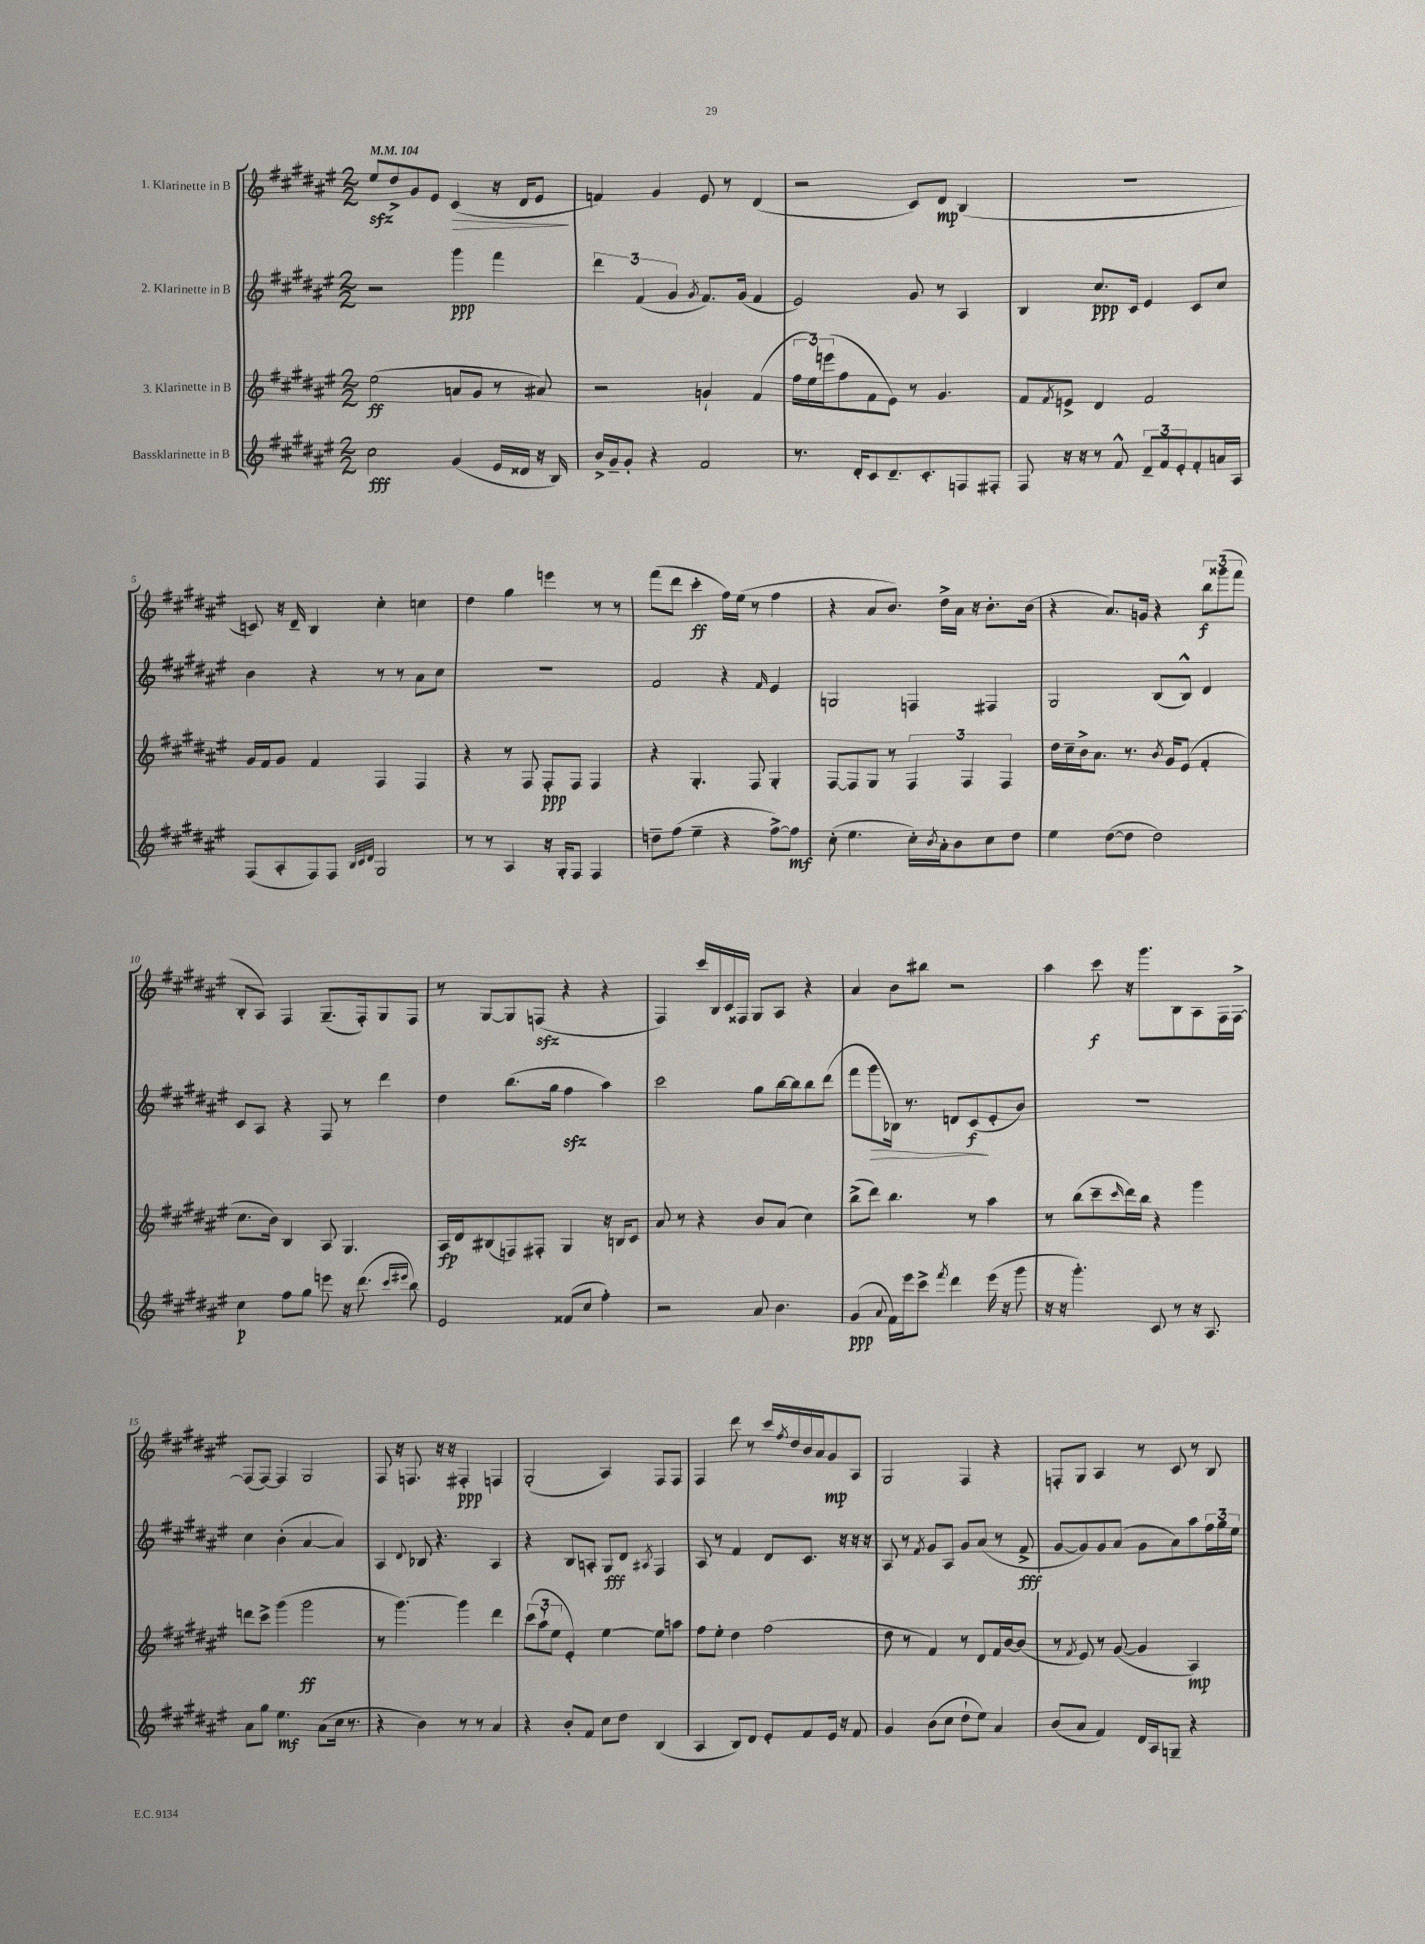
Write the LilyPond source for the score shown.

<<
\new StaffGroup <<
\new Staff = "s0" \with { instrumentName = "1. Klarinette in B" } {
    \clef treble \key fis \major \numericTimeSignature \time 2/2 \tempo 4 = 104
    eis''8\sfz dis''8-> gis'8 eis'8 cis'4\>( r16 dis'16 eis'8\! |
    f'4) gis'4 eis'8 r8 dis'4( |
    r2 cis'8) dis'8\mp b4( |
    R1 |
    c'8) r16 dis'16-- b4 cis''4-. c''4 |
    dis''4 gis''4 e'''4 r8 r8 |
    fis'''8( dis'''8 cis'''4-.\ff fis''16) eis''16( r8 fis''4 |
    r4 ais'8 b'8.) dis''16-> ais'16 r16 b'8.-. b'16( |
    r4 ais'8.) g'16 r4 \tuplet 3/2 { b''8\f gisis'''8( fis'''8 } |
    b8-. ais8) fis4 gis8.--( fis16-.) gis8 fis8 |
    r8 gis8~ gis8 f8\sfz( r4 r4 |
    fis4) cis'''16 b16 cis'16 fisis16 gis8 ais8 r4 |
    ais'4 b'8 bis''8 r2 |
    ais''4 cis'''8\f r16 gis'''8. b8 ais8 fis16 fis16~-> |
    fis8( fis8~) fis4 gis2 |
    fis8 r16 f8. r16 r16 fis4-.\ppp f4 |
    gis2-.( ais4) fis8 fis8 |
    fis4 dis'''8 r8 cis'''16 \acciaccatura { fis''8 } dis''16 b'16 ais'16 gis'8\mp ais8 |
    gis2 fis4 r4 |
    f8-. gis8 ais4 r8 cis'8 r8 b8 \bar "|." |
}
\new Staff = "s1" \with { instrumentName = "2. Klarinette in B" } {
    \clef treble \key fis \major \numericTimeSignature \time 2/2
    r2 gis'''4\ppp fis'''4 |
    \tuplet 3/2 { dis'''4 fis'4( gis'4 } \acciaccatura { gis'8 } fis'8.) gis'16( fis'4 |
    eis'2) gis'8 r8 ais4 |
    b4 cis''8.\ppp cis'16 eis'4 cis'8 cis''8 |
    b'4 r4 r8 r8 ais'8 cis''8 |
    R1 |
    fis'2 r4 \grace { fis'16 } eis'4 |
    g2 f4 fis4 |
    gis2 b8( b8-^) dis'4 |
    cis'8 ais8 r4 fis8 r8 dis'''4 |
    dis''4 b''8.( gis''16 fis''4\sfz ais''4) |
    cis'''2 gis''8 b''16~ b''16 b''8 dis'''8( |
    fis'''8 gis'''8\> bes16) r8. d'8 cis'8\f\!( eis'8-. b'8) |
    R1 |
    cis''4 b'4-.( ais'4~ ais'4) |
    ais4 \appoggiatura { dis'8 } bes8 r4. ais4 |
    r4 b8 a8-. gis8\fff dis'8 \acciaccatura { ais8 } fis4 |
    ais8 r8 fis'4 dis'8 cis'8. r16 r16 r16 |
    ais8 r8 \acciaccatura { fis'8 } gis'8 ais8 gis'8 ais'8( r8 fis'8->\fff |
    gis'8~ gis'8) gis'8 ais'8( gis'8 ais'8) ais''8 \tuplet 3/2 { fis''16 gis''16 eis''16 } \bar "|." |
}
\new Staff = "s2" \with { instrumentName = "3. Klarinette in B" } {
    \clef treble \key fis \major \numericTimeSignature \time 2/2
    eis''2\ff( a'8 gis'8 r8 ais'8) |
    r2 g'4-! fis'4( |
    \tuplet 3/2 { fis''16 eis''16) e'''16( } fis''8 fis'8 eis'8) r8 gis'4. |
    fis'8 \acciaccatura { fis'8 } e'8-> dis'4 fis'2 |
    gis'16 fis'16 gis'8 fis'4 fis4 fis4 |
    r4 r8 fis8 fis8-.\ppp fis8 fis4 |
    r4 gis4.-. fis8 gis4-. |
    fis8~ fis8 gis8 r8 \tuplet 3/2 { fis4 fis4 fis4 } |
    dis''16 cis''16-- b'16-> ais'8. r8. \acciaccatura { b'8 } gis'16 eis'8( fis'4-. |
    cis''8. b'16) b4 ais8 gis4. |
    ais16\fp dis'16 bis8( f8) fis8-. gis4 r16 b16 cis'8 |
    ais'8 r8 r4 b'8 ais'8( cis''4) |
    b''8->( dis'''8) b''4. r8 ais''4 |
    r8 b''8( cis'''8-- \grace { cis'''16 } dis'''16) b''16 r4 gis'''4 |
    d'''8 cis'''8-> gis'''4( gis'''2\ff |
    r8 gis'''4.~) gis'''4 dis'''4 |
    \tuplet 3/2 { cis'''8( ais''8-! eis''8 } eis'4-.) eis''4~ eis''8 a''8 |
    fis''8 eis''8-. dis''4 fis''2( |
    dis''8 r8 fis'4) r8 dis'8 fis'16 b'16~ b'8( |
    r8 \acciaccatura { fis'8 } eis'8) r8 gis'8~( gis'4 ais4\mp) \bar "|." |
}
\new Staff = "s3" \with { instrumentName = "Bassklarinette in B" } {
    \clef treble \key fis \major \numericTimeSignature \time 2/2
    cis''2\fff gis'4( eis'16 disis'16 r16 b16) |
    b'16-> gis'16-- gis'8-. r4 fis'2 |
    r8. dis'16-. cis'8 dis'8.-- cis'8.-. f8 fis8-. |
    fis8 r16 r16 r8 fis'8-^ \tuplet 3/2 { dis'8-- fis'8 eis'8-. } fis'8-. a'16 ais16 |
    fis8( ais8-. fis8) fis8 \grace { b32 cis'32 dis'32 } gis2 |
    r8 r8 ais4 r16 gis16-. fis8 fis4 |
    d''8-- fis''8( eis''4-- r4 fis''8~->) fis''8\mf |
    cis''8-.( eis''4. cis''16-.) \acciaccatura { b'8 } ais'16-. b'8 cis''8 dis''8 |
    eis''4 dis''8~( dis''8 dis''2) |
    cis''4\p fis''8 gis''8 e'''8 r16 dis'''8.( \grace { cis'''16 eis'''16 } b''8) |
    eis'2 fisis'8( cis''8 fis''4-.) |
    r2 ais'8 b'4. |
    gis'4\ppp( \appoggiatura { ais'8 } fis'16) eis'''16 cis'''8-> \acciaccatura { fis'''8 } dis'''4 eis'''16( r16 gis'''8 |
    r16 r16 gis'''4.-.) cis'8 r8 r16 ais8. |
    ais'8 gis''8 eis''4.\mf ais'8( cis''16 r8. |
    r4 b'4) r8 r8 ais'4 |
    r4 b'8-. fis'8 cis''8 dis''8 b4( |
    ais4 b8) dis'8 eis'8-. fis'8 eis'16 r16 fis'8 |
    gis'4 b'8( cis''8 dis''8-! eis''8) ais'4 |
    b'8( ais'8 fis'4) dis'16 ais16 g8-- r4 \bar "|." |
}
>>
>>
